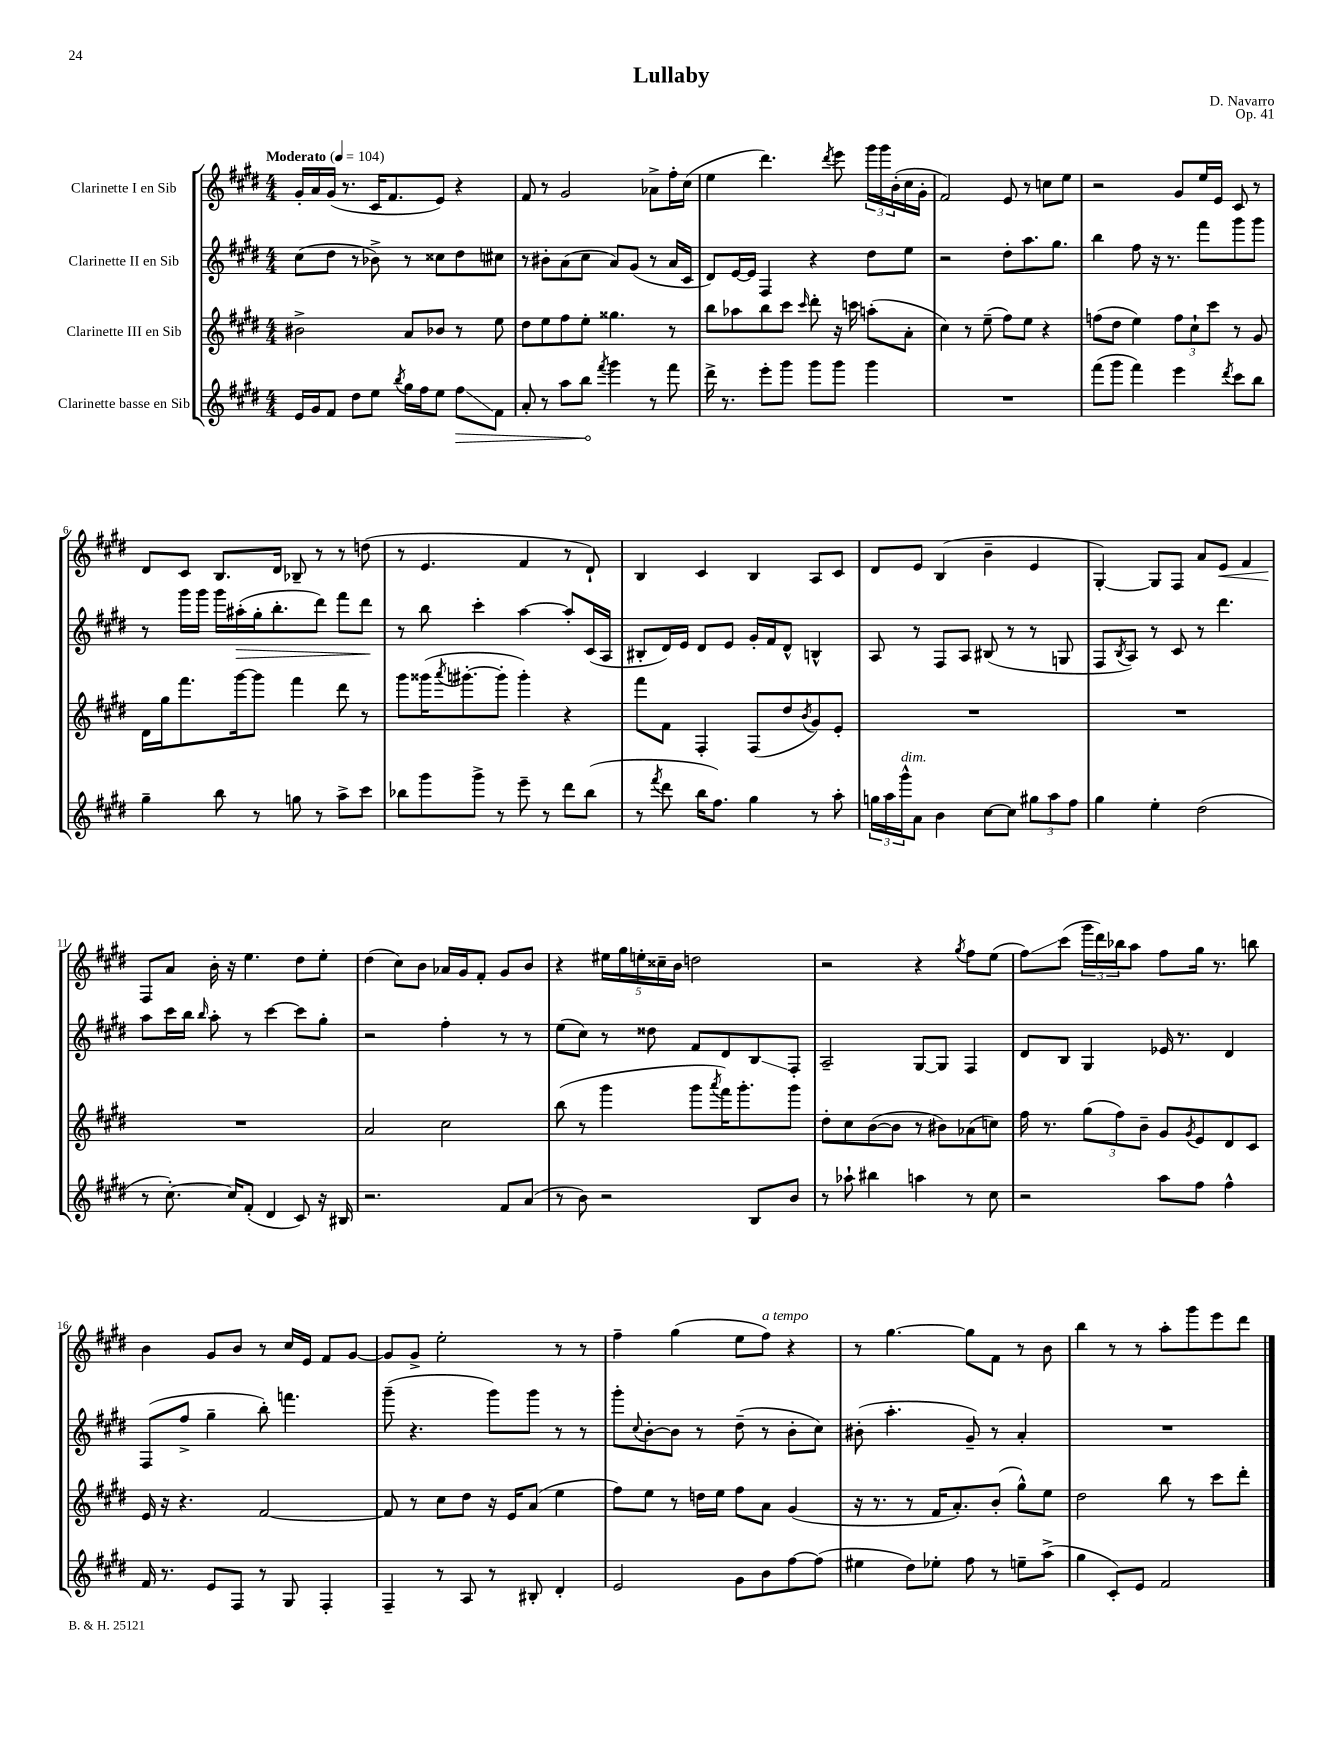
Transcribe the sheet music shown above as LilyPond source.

\header { title = "Lullaby" composer = "D. Navarro" opus = "Op. 41" }
<<
\new StaffGroup <<
\new Staff = "s0" \with { instrumentName = "Clarinette I en Sib" } {
    \clef treble \key e \major \numericTimeSignature \time 4/4 \tempo "Moderato" 4 = 104
    gis'16-. a'16 gis'16( r8. cis'16 fis'8. e'8) r4 |
    fis'8 r8 gis'2 aes'8-> fis''16-. cis''16( |
    e''4 dis'''4.) \acciaccatura { dis'''8 } e'''8 \tuplet 3/2 { gis'''16 gis'''16 b'16-.( } cis''16 gis'16-. |
    fis'2) e'8 r8 c''8 e''8 |
    r2 gis'8 e''16 e'16 cis'8 r8 |
    dis'8 cis'8 b8. dis'16 bes8-- r8 r8 d''8( |
    r8 e'4. fis'4 r8 dis'8-!) |
    b4 cis'4 b4 a8 cis'8 |
    dis'8 e'8 b4( b'4-- e'4 |
    gis4~-.) gis8 fis8 a'8 e'8\< fis'4 |
    fis8\! a'8 b'16-. r16 e''4. dis''8 e''8-. |
    dis''4( cis''8) b'8 aes'16 gis'16 fis'8-. gis'8 b'8 |
    r4 \tuplet 5/4 { eis''16 gis''16 e''16-. cisis''16-- b'16 } d''2 |
    r2 r4 \acciaccatura { gis''8 } fis''8 e''8( |
    fis''8\glissando) cis'''8( \tuplet 3/2 { gis'''16 dis'''16) bes''16 } a''8 fis''8 gis''16 r8. b''8 |
    b'4 gis'8 b'8 r8 cis''16 e'16 fis'8 gis'8~ |
    gis'8 gis'8-> e''2-. r8 r8 |
    fis''4-- gis''4( e''8 fis''8^\markup { \italic "a tempo" }) r4 |
    r8 gis''4.~ gis''8 fis'8 r8 b'8 |
    b''4 r8 r8 a''8-. gis'''8 e'''8 dis'''8 \bar "|." |
}
\new Staff = "s1" \with { instrumentName = "Clarinette II en Sib" } {
    \clef treble \key e \major \numericTimeSignature \time 4/4
    cis''8( dis''8 r8 bes'8->) r8 cisis''8 dis''8 cis''8 |
    r8 bis'8-. a'8( cis''8 a'8) gis'8( r8 a'16 cis'16 |
    dis'8) e'16~ e'16 fis4 r4 dis''8 e''8 |
    r2 dis''8-. a''8. gis''8. |
    b''4 fis''8 r16 r8. fis'''8 gis'''8 gis'''8 |
    r8 gis'''16 gis'''16 gis'''16 ais''16-.\>( gis''16-. b''8.-. dis'''8) fis'''8 dis'''8\! |
    r8 b''8 cis'''4-. a''4~ a''8-. cis'16( a16 |
    bis8-. dis'16) e'16 dis'8 e'8 gis'16-. fis'16 dis'8-^ b4-^ |
    a8 r8 fis8 a8 bis8( r8 r8 g8 |
    fis8 \acciaccatura { b8 } a8) r8 cis'8 r8 dis'''4. |
    a''8 cis'''16 b''16 \grace { b''16 } a''8-. r8 cis'''4~ cis'''8 gis''8-. |
    r2 fis''4-. r8 r8 |
    e''8( cis''8) r8 disis''8 fis'8 dis'8 b8\glissando fis8-. |
    a2-- gis8~ gis8 fis4 |
    dis'8 b8 gis4 ees'16 r8. dis'4 |
    fis8( fis''8-> gis''4-- b''8-.) f'''4. |
    gis'''8--( r4. gis'''8) gis'''8 r8 r8 |
    gis'''8-. \appoggiatura { cis''8 } b'8~-. b'8 r8 dis''8--( r8 b'8-. cis''8) |
    bis'8-.( a''4.-. gis'8--) r8 a'4-. |
    R1 \bar "|." |
}
\new Staff = "s2" \with { instrumentName = "Clarinette III en Sib" } {
    \clef treble \key e \major \numericTimeSignature \time 4/4
    bis'2-> a'8 bes'8 r8 e''8 |
    dis''8 e''8 fis''8 e''8-. gisis''4. r8 |
    b''8 aes''8 b''8 cis'''8 \grace { cis'''16 } dis'''8-. r16 c'''16 a''8-.( a'8-. |
    cis''4) r8 e''8--( fis''8) e''8 r4 |
    f''8( dis''8 e''4) \tuplet 3/2 { f''8 cis''8-! cis'''8 } r8 gis'8 |
    dis'16 gis''16 fis'''8. gis'''16~ gis'''8 fis'''4 dis'''8 r8 |
    gis'''8 gisis'''16( \acciaccatura { a'''8 } gis'''8.~-. gis'''8-. gis'''4-.) r4 |
    fis'''8 fis'8 fis4-. fis8( dis''8 \acciaccatura { b'8 } gis'8) e'8-. |
    R1 |
    R1 |
    R1 |
    a'2 cis''2 |
    b''8( r8 gis'''4 gis'''8 \acciaccatura { a'''8 } fis'''16) gis'''8.-. gis'''8 |
    dis''8-. cis''8 b'8~( b'8 r8 bis'8) aes'8( c''8) |
    fis''16 r8. \tuplet 3/2 { gis''8( fis''8) b'8-- } gis'8 \acciaccatura { gis'8 } e'8 dis'8 cis'8 |
    e'16 r16 r4. fis'2~ |
    fis'8 r8 cis''8 dis''8 r16 e'16 a'8( e''4 |
    fis''8) e''8 r8 d''16 e''16 fis''8 a'8 gis'4( |
    r16 r8. r8 fis'16 a'8.-.) b'8-.( gis''8-^) e''8 |
    dis''2 b''8 r8 cis'''8 dis'''8-. \bar "|." |
}
\new Staff = "s3" \with { instrumentName = "Clarinette basse en Sib" } {
    \clef treble \key e \major \numericTimeSignature \time 4/4
    e'16 gis'16 fis'8 dis''8 e''8 \acciaccatura { b''8 } gis''16 fis''16 e''8 \once \override Hairpin.circled-tip = ##t fis''8\glissando\> fis'8 |
    a'8-. r8 a''8 b''8\! \acciaccatura { fis'''8 } gis'''4 r8 fis'''8 |
    dis'''16-> r8. e'''8-. gis'''8 gis'''8 gis'''8 gis'''4 |
    R1 |
    fis'''8( gis'''8 fis'''4) e'''4 \acciaccatura { dis'''8 } cis'''8 b''8 |
    gis''4-- b''8 r8 g''8 r8 a''8-> cis'''8 |
    bes''8 gis'''8 gis'''8-> r8 e'''8-- r8 dis'''8 bes''8( |
    r8 \acciaccatura { fis'''8 } dis'''8 b''16 fis''8.) gis''4 r8 a''8-. |
    \tuplet 3/2 { g''16 a''16 gis'''16-^^\markup { \italic "dim." } } a'8 b'4 cis''8~ cis''8 \tuplet 3/2 { gis''8 a''8 fis''8 } |
    gis''4 e''4-. dis''2( |
    r8 cis''8.~-.) cis''16 fis'8-.( dis'4 cis'8) r16 bis16 |
    r2. fis'8 a'8( |
    r8 b'8) r2 b8 b'8 |
    r8 aes''8-! bis''4 a''4 r8 cis''8 |
    r2 a''8 fis''8 fis''4-^ |
    fis'16 r8. e'8 fis8 r8 gis8 fis4-. |
    fis4-- r8 a8 r8 bis8-. dis'4-. |
    e'2 gis'8 b'8 fis''8~ fis''8( |
    eis''4 dis''8) ees''8-. fis''8 r8 e''8-- a''8->( |
    gis''4 cis'8-.) e'8 fis'2 \bar "|." |
}
>>
>>
